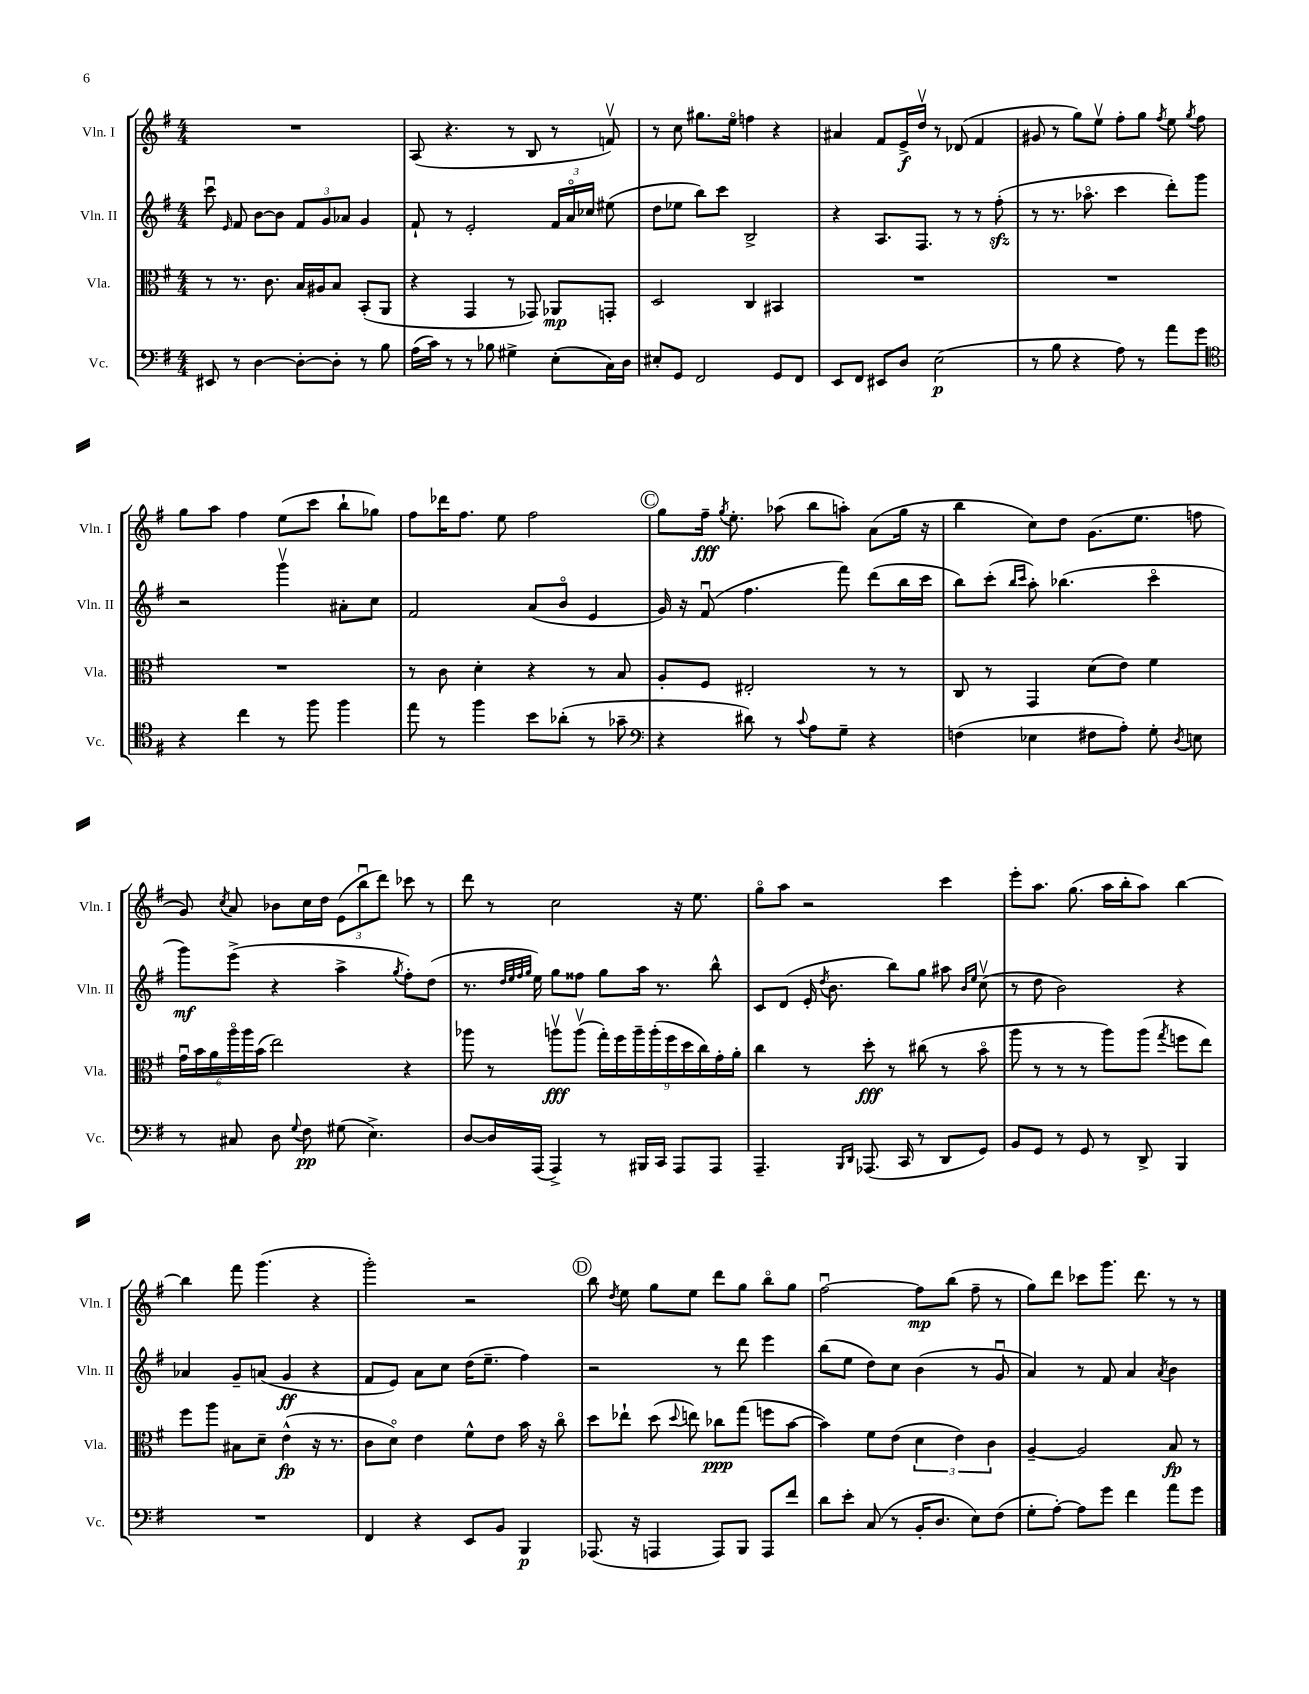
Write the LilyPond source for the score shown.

<<
\new StaffGroup <<
\new Staff = "s0" \with { instrumentName = "Vln. I" shortInstrumentName = "Vln. I" } {
    \clef treble \key g \major \numericTimeSignature \time 4/4
    \autoBeamOff R1 |
    a8( r4. r8 b8 r8 f'8\upbow) |
    r8 c''8 gis''8.[ e''16]\flageolet f''4 r4 |
    ais'4 fis'8[ e'16->\f d''16]\upbow r8 des'8( fis'4 |
    gis'8 r8 g''8[) e''8]\upbow fis''8[-. g''8] \acciaccatura { fis''8 } e''8 \acciaccatura { g''8 } fis''8 |
    g''8[ a''8] fis''4 e''8[( c'''8] b''8[-! ges''8]) |
    fis''8[ des'''16 fis''8.] e''8 fis''2 |
    \mark \markup { \circle "C" } g''8[ fis''16]--\fff \acciaccatura { g''8 } e''8.-. aes''8( b''8[ a''8]-.) a'8[( g''16] r16 |
    b''4 c''8[) d''8] g'8.[( e''8.] f''8 |
    g'8) \acciaccatura { c''8 } a'8 bes'8[ c''16 d''16] \tuplet 3/2 { e'8[( b''8\downbow d'''8]) } ces'''8 r8 |
    d'''8 r8 c''2 r16 e''8. |
    g''8[\flageolet a''8] r2 c'''4 |
    e'''8[-. a''8.] g''8.( a''16[ b''16-. a''8]) b''4~ |
    b''4 fis'''8 g'''4.( r4 |
    g'''2-.) r2 |
    \mark \markup { \circle "D" } b''8 \acciaccatura { d''8 } e''8 g''8[ e''8] d'''8[ g''8] b''8[\flageolet g''8] |
    fis''2~\downbow fis''8[\mp b''8]( fis''8-- r8 |
    g''8[) d'''8] ces'''8[ g'''8.] d'''8. r8 r8 \bar "|." |
}
\new Staff = "s1" \with { instrumentName = "Vln. II" shortInstrumentName = "Vln. II" } {
    \clef treble \key g \major \numericTimeSignature \time 4/4
    \autoBeamOff c'''8\downbow \grace { e'16 } fis'8 b'8[~ b'8] \tuplet 3/2 { fis'8[ g'8 aes'8] } g'4 |
    fis'8-! r8 e'2-. \tuplet 3/2 { fis'16[ a'16\flageolet ces''16] } eis''8( |
    d''8[ ees''8] b''8[) c'''8] b2-> |
    r4 a8.[ fis8.] r8 r8 fis''8-.\sfz( |
    r8 r8. aes''8.\flageolet c'''4 d'''8[-.) g'''8] |
    r2 g'''4\upbow ais'8[-. c''8] |
    fis'2 a'8[( b'8]\flageolet e'4 |
    \mark \markup { \circle "C" } g'16) r16 fis'8\downbow( fis''4. fis'''8) d'''8[( b''16 c'''16] |
    b''8[) c'''8]-.( \grace { b''16[ c'''16] } a''8-.) bes''4.( c'''4\flageolet |
    g'''8[\mf) e'''8]->( r4 a''4-> \acciaccatura { g''8 } fis''8[-.) d''8]( |
    r8. \grace { d''32[ e''32 fis''32 g''32] } e''16) g''8[ fisis''8] g''8[ a''16] r8. b''8-^ |
    c'8[ d'8]( e'16-. \acciaccatura { d''8 } b'8. b''8[) g''8] ais''8 \grace { b'16[ e''16] } c''8\upbow( |
    r8 d''8 b'2) r4 |
    aes'4 g'8[-- a'8]( g'4\ff r4 |
    fis'8[ e'8]) a'8[ c''8] d''16[( e''8.]-- fis''4) |
    \mark \markup { \circle "D" } r2 r8 d'''8 e'''4 |
    b''8[( e''8] d''8[) c''8] b'4( r8 g'8\downbow |
    a'4) r8 fis'8 a'4 \acciaccatura { a'8 } b'4 \bar "|." |
}
\new Staff = "s2" \with { instrumentName = "Vla." shortInstrumentName = "Vla." } {
    \clef alto \key g \major \numericTimeSignature \time 4/4
    \autoBeamOff r8 r8. c'8. b16[ ais16 b8] b,8[-.( a,8] |
    r4 g,4 r8 ges,8) aes,8[\mp g,8]-. |
    d2 c4 bis,4 |
    R1 |
    R1 |
    R1 |
    r8 c'8 d'4-. r4 r8 b8 |
    \mark \markup { \circle "C" } a8[-. fis8] eis2-. r8 r8 |
    c8 r8 g,4 d'8[( e'8]) fis'4 |
    \tuplet 6/4 { g'16[\downbow b'16 a'16 a''16\flageolet a''16 b'16]( } e''2) r4 |
    aes''8 r8 a''8[\upbow\fff a''8]\upbow( \tuplet 9/8 { g''16[-.) fis''16 a''16-- a''16-.( fis''16 d''16 c''16) g'16-. a'16]-. } |
    c''4 r8 d''8-.\fff r8 cis''8( r8 b'8\flageolet |
    a''8 r8 r8 r8 a''8[) a''8]( \acciaccatura { g''8 } f''8[ e''8]) |
    fis''8[ a''8] bis8[ d'8]-- e'4-^\fp( r16 r8. |
    c'8[ d'8]\flageolet) e'4 fis'8[-^ e'8] b'16 r16 c''8\flageolet |
    \mark \markup { \circle "D" } d''8[ ees''8]-! d''8( \appoggiatura { d''8 } e''8) ces''8[\ppp g''8]( f''8[ b'8]~ |
    b'4) fis'8[ e'8]( \tuplet 3/2 { d'4 e'4) c'4 } |
    a4~-- a2 b8\fp r8 \bar "|." |
}
\new Staff = "s3" \with { instrumentName = "Vc." shortInstrumentName = "Vc." } {
    \clef bass \key g \major \numericTimeSignature \time 4/4
    \autoBeamOff eis,8 r8 d4~ d8[~-. d8]-. r8 b8 |
    a16[( c'16]) r8 r8 bes8 gis4-> e8[-.( c16) d16] |
    eis8[-. g,8] fis,2 g,8[ fis,8] |
    e,8[ fis,8] eis,8[ d8] e2\p( |
    r8 b8 r4 a8) r8 a'8[ g'8] |
    \clef tenor r4 c''4 r8 fis''8 fis''4 |
    e''8 r8 fis''4 b'8[ aes'8]-.( r8 ges'8-- |
    \mark \markup { \circle "C" } \clef bass r4 dis'8) r8 \appoggiatura { c'8 } a8[ g8]-- r4 |
    f4( ees4 fis8[ a8]-.) g8-. \acciaccatura { d8 } e8 |
    r8 cis8 d8 \appoggiatura { g8 } fis8\pp gis8( e4.->) |
    d8[~ d16 a,,16]( a,,4->) r8 bis,,16[ c,16] a,,8[ a,,8] |
    a,,4.-- \grace { b,,16[ d,16] } aes,,8.( c,16 r8 d,8[ g,8]) |
    b,8[ g,8] r8 g,8 r8 d,8-> b,,4 |
    R1 |
    fis,4 r4 e,8[ b,8] b,,4\p |
    \mark \markup { \circle "D" } aes,,8.( r16 a,,4 a,,8[) b,,8] a,,8[ fis'8] |
    d'8[ e'8]-. c8( r8 b,16[-. d8.] e8[) fis8]( |
    g8[-. a8]~-.) a8[ g'8] fis'4 a'8[ g'8] \bar "|." |
}
>>
>>
\layout { \context { \Score \remove "Bar_number_engraver" } }
